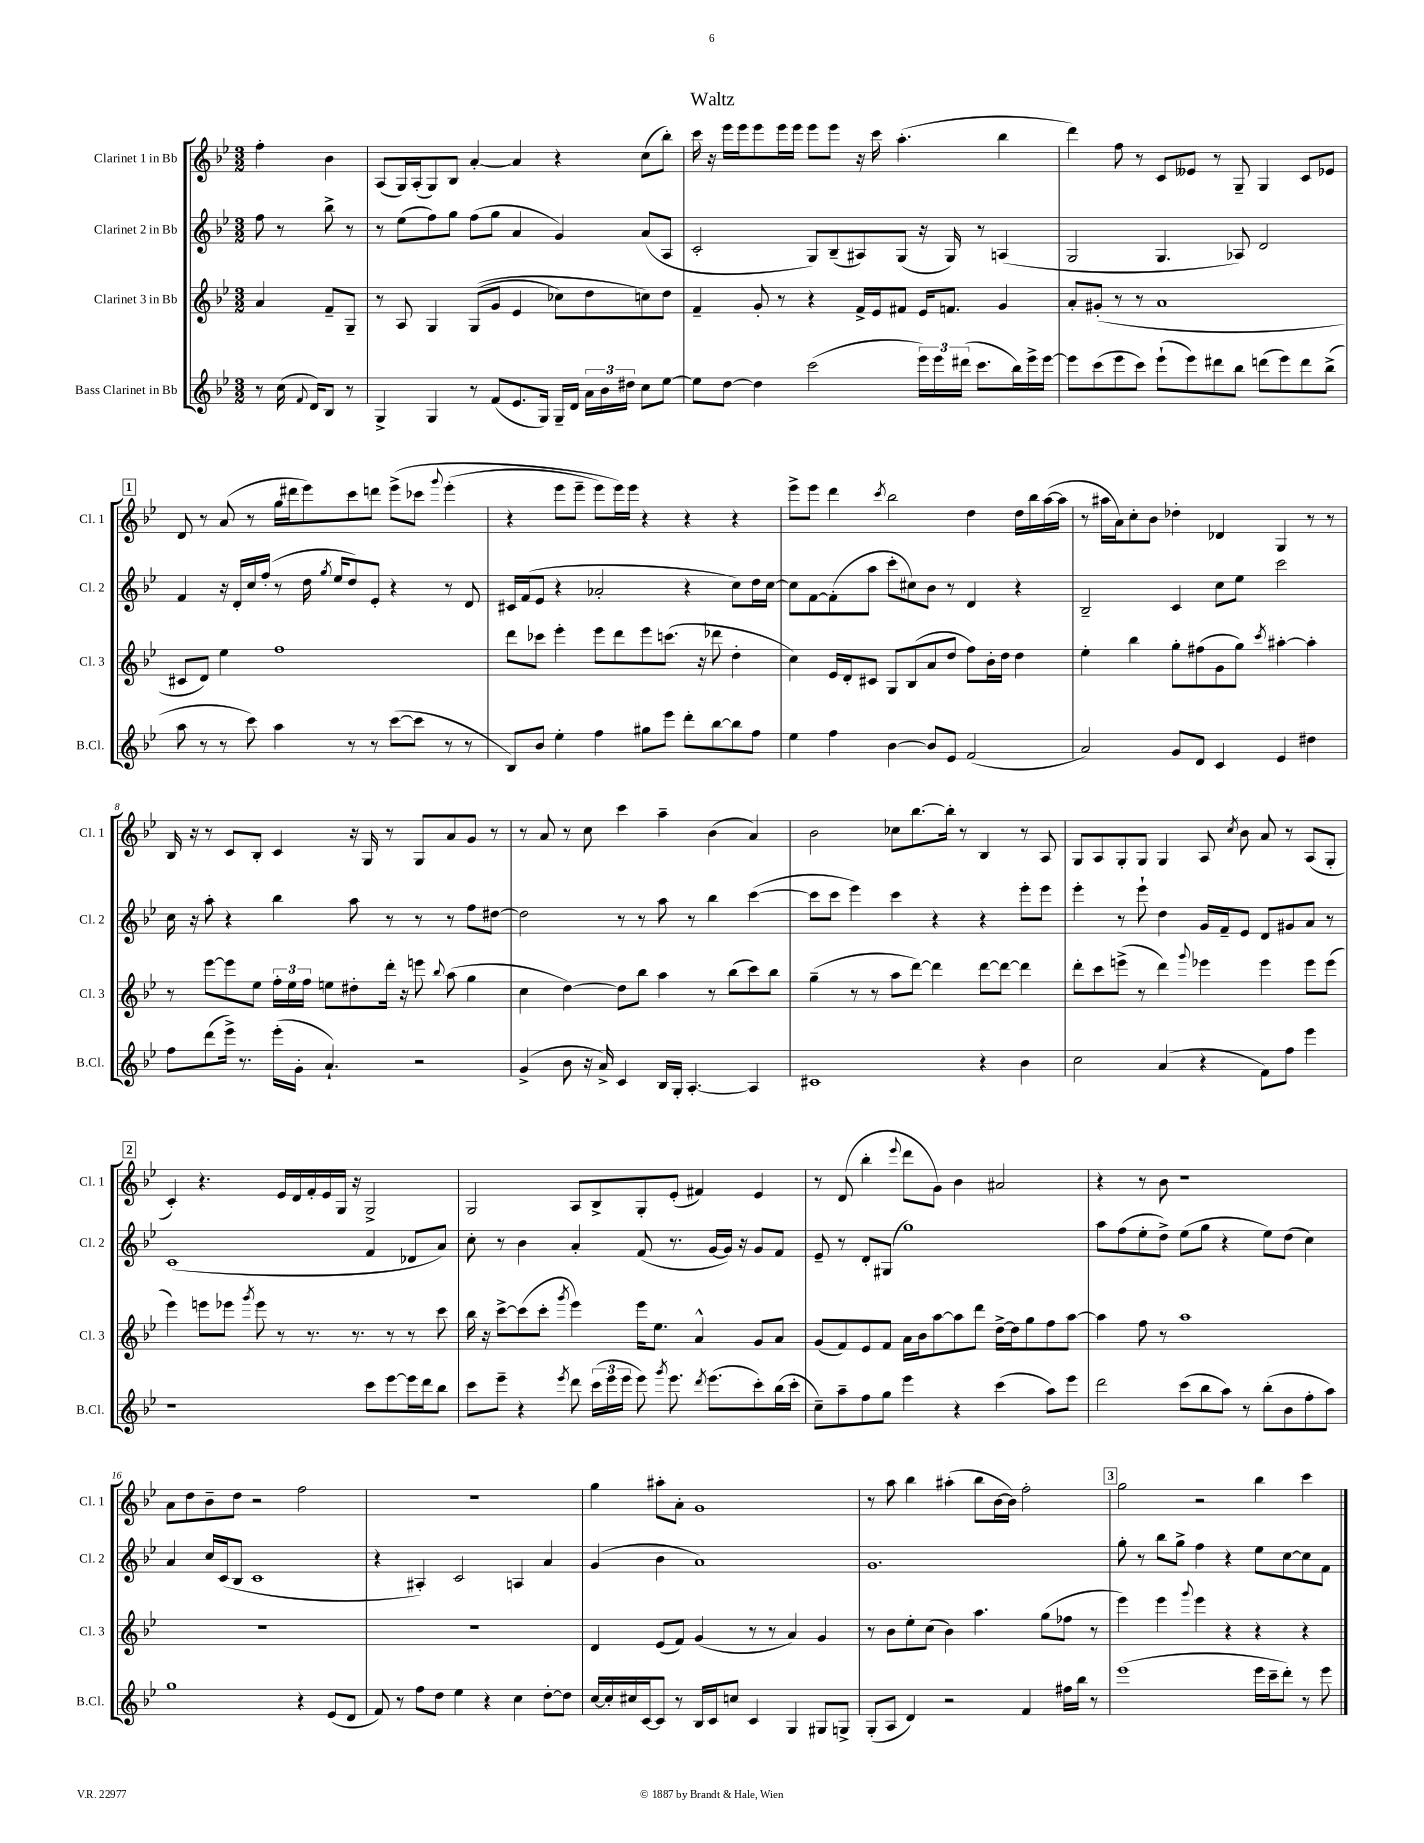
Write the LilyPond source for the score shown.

\header { title = "Waltz" }
<<
\new StaffGroup <<
\new Staff = "s0" \with { instrumentName = "Clarinet 1 in Bb" shortInstrumentName = "Cl. 1" } {
    \clef treble \key bes \major \numericTimeSignature \time 3/2 \partial 2
    \autoBeamOff f''4-. bes'4 |
    a8[( g16) a16-.( g8) bes8] a'4~-. a'4 r4 c''8[( bes''8]-.) |
    c'''16 r16 ees'''16[ ees'''16 ees'''8 ees'''16 ees'''16] ees'''8[ ees'''8] r16 c'''16 a''4.-.( bes''4 |
    d'''4) f''8 r8 c'8[ eeses'8] r8 g8-- g4 c'8[ ees'8] |
    \mark \markup { \box "1" } d'8 r8 a'8( r8 g''16[ dis'''16 ees'''8) c'''8 d'''8] ees'''8[->\( ces'''8] \appoggiatura { g'''8 } ees'''4-.( |
    r4 ees'''8[ ees'''8]-- ees'''8[) ees'''16\) ees'''16] r4 r4 r4 |
    ees'''8[-> ees'''8] d'''4 \acciaccatura { c'''8 } bes''2 d''4 d''16[ bes''16 a''16~( a''16] |
    r8 ais''16[ a'16) c''8-. bes'8] des''4-. des'4 g4 r8 r8 |
    bes16 r16 r8 c'8[ bes8]-. c'4 r16 g16 r8 g8[ a'8 g'8] r8 |
    r8 a'8 r8 c''8 c'''4 a''4-- bes'4( a'4) |
    bes'2 ces''8[ bes''8.~ bes''16]-. r8 bes4 r8 a8 |
    g8[ a8 g8-. g8] g4 a8 \acciaccatura { c''8 } bes'8 a'8 r8 a8[( g8]-. |
    \mark \markup { \box "2" } c'4-.) r4. ees'16[ d'16 f'16-. ees'16 g16] r16 g2-> |
    g2 a8[ bes8-> g8-. ees'8]-.( fis'4) ees'4 |
    r8 d'8( bes''4-. \appoggiatura { ees'''8 } d'''8[ g'8]) bes'4 ais'2 |
    r4 r8 bes'8 r1 |
    a'8[ d''8 bes'8-- d''8] r2 f''2 |
    R1. |
    g''4 ais''8[-. a'8]-. g'1 |
    r8 a''8 bes''4 ais''4-.( bes''8[ bes'16~ bes'16]) f''2-. |
    \mark \markup { \box "3" } g''2 r2 bes''4 c'''4 \bar "|." |
}
\new Staff = "s1" \with { instrumentName = "Clarinet 2 in Bb" shortInstrumentName = "Cl. 2" } {
    \clef treble \key bes \major \numericTimeSignature \time 3/2 \partial 2
    \autoBeamOff f''8 r8 bes''8-> r8 |
    r8 ees''8[( f''8) g''8] f''8[( g''8] a'4 g'4) a'8[( a8] |
    c'2-. g8[) bes8--( ais8) g8]( r16 g16) r8 a4( |
    g2 g4. aes8) d'2 |
    \mark \markup { \box "1" } f'4 r16 d'16[-. c''16 f''16]-.( r8 d''16 \acciaccatura { g''8 } ees''16[ d''8) ees'8]-. r4 r8 d'8 |
    cis'16[ f'16( ees'8] r4 aes'2-. r4 c''8[) d''16 c''16]~ |
    c''8[ f'8~ f'8-.( a''8] c'''8[-. cis''8) bes'8] r8 d'4 r4 |
    bes2-- c'4 c''8[ ees''8] c'''2 |
    c''16 r16 a''8-. r4 bes''4 a''8 r8 r8 r8 f''8[ dis''8]~ |
    dis''2 r8 r8 a''8 r8 bes''4 c'''4~( |
    c'''8[ c'''8] ees'''4) c'''4 r4 r4 ees'''8[-. ees'''8] |
    ees'''4-. r8 ees'''8-! d''4 g'16[ f'16-- ees'8] d'8[ gis'8 a'8] r8 |
    \mark \markup { \box "2" } c'1( f'4 des'8[ a'8]) |
    c''8-. r8 bes'4 a'4-. f'8( r8. g'16[~ g'16]) r16 g'8[ f'8] |
    ees'8-- r8 d'8[-. gis8]( g''1) |
    a''8[ f''8( ees''8-. d''8]->) ees''8[( g''8] r4 ees''8[) d''8]( c''4) |
    a'4 c''16[ c'16( bes8] c'1 |
    r4 ais4-.) c'2 a4 a'4 |
    g'4( bes'4 a'1) |
    g'1. |
    \mark \markup { \box "3" } g''8-. r8 bes''8[ g''8]-> f''4 r4 ees''8[ c''8~ c''8 f'8] \bar "|." |
}
\new Staff = "s2" \with { instrumentName = "Clarinet 3 in Bb" shortInstrumentName = "Cl. 3" } {
    \clef treble \key bes \major \numericTimeSignature \time 3/2 \partial 2
    \autoBeamOff a'4 f'8[-- g8]-- |
    r8 a8 g4 g8[(\( g'8] ees'4 ces''8[) d''8 c''8\) d''8] |
    f'4-- g'8-. r8 r4 f'16[-> ees'16 fis'8] ees'16[ f'8.] g'4 |
    a'8[-. gis'8]-.( r8 r8 a'1 |
    \mark \markup { \box "1" } cis'8[ d'8]) ees''4 f''1 |
    d'''8[ ces'''8] ees'''4-. ees'''8[ d'''8 ees'''8 c'''8.]( r16 des'''8 d''4-. |
    c''4) ees'16[ d'16-. cis'8] g8[ bes8( a'8 d''8] f''8[) bes'16-. d''16] d''4 |
    ees''4-. bes''4 g''8[-. fis''8( g'8 g''8]) \acciaccatura { c'''8 } ais''4~-. ais''4-. |
    r8 ees'''8[~ ees'''8 ees''8] \tuplet 3/2 { f''16[-. ees''16 f''16] } e''8[ dis''8-. d'''16]-. r16 e'''8 \appoggiatura { bes''8 } a''8( g''4 |
    c''4 d''4~) d''8[ bes''8] a''4 r8 bes''8[( c'''8) bes''8] |
    g''4--( r8 r8 a''8[ d'''8]~) d'''4 d'''8[~ d'''8]~ d'''4 |
    d'''8[-. c'''8 e'''8]->( r8 d'''4) \appoggiatura { g'''8 } ees'''4 ees'''4 ees'''8[ ees'''8]( |
    \mark \markup { \box "2" } ees'''4) e'''8[ ees'''8] \acciaccatura { g'''8 } ees'''8 r8 r8. r8. r8 r8 c'''8 |
    bes''16 r16 c'''8[~-> c'''8( c'''8]-. \acciaccatura { g'''8 } ees'''4) ees'''16[ ees''8.] a'4-^ g'8[ a'8] |
    g'8[( f'8) ees'8 f'8] a'16[ bes'16 a''8~ a''8 d'''8] d''16[~-> d''16 g''8 f''8 a''8]~ |
    a''4 f''8 r8 a''1 |
    R1. |
    R1. |
    d'4 ees'8[( f'8]) g'4( r8 r8 a'4) g'4 |
    r8 bes'8[ ees''8-. c''8]( bes'4) a''4. g''8[( fes''8] r8 |
    \mark \markup { \box "3" } ees'''4) ees'''4 \appoggiatura { g'''8 } ees'''4 r4 r4 r4 \bar "|." |
}
\new Staff = "s3" \with { instrumentName = "Bass Clarinet in Bb" shortInstrumentName = "B.Cl." } {
    \clef treble \key bes \major \numericTimeSignature \time 3/2 \partial 2
    \autoBeamOff r8 c''16( \appoggiatura { f'8 } d'16[) bes8] r8 |
    g4-> g4 r8 f'8[( ees'8. g16]) g16[-- d'16] \tuplet 3/2 { a'16[ bes'16 dis''16] } c''8[ ees''8]~ |
    ees''8[ d''8]~ d''4 c'''2( \tuplet 3/2 { ees'''16[) ees'''16 dis'''16]( } c'''8.[ bes''16) ees'''16-> ees'''16]~ |
    ees'''8[ c'''8( ees'''8 c'''8]) ees'''8[-!( ees'''8) dis'''8 bes''8] d'''8[( ees'''8) d'''8 bes''8]->( |
    \mark \markup { \box "1" } a''8 r8 r8 c'''8) a''4 r8 r8 c'''8[~( c'''8] r8 r8 |
    bes8[) bes'8] ees''4-. f''4 gis''8[ ees'''8] d'''8[-. bes''8~ bes''8 f''8] |
    ees''4 f''4 bes'4~ bes'8[ ees'8] f'2( |
    a'2) g'8[ d'8] c'4 ees'4 dis''4 |
    f''8[ d'''8( ees'''16]->) r8. ees'''16[-.( g'16]-. a'4.-!) r2 |
    g'4->( bes'8 r16 a'16->) c'4 bes16[ g16]-. a4.~-. a4 |
    cis'1 r4 bes'4 |
    c''2 a'4( r4 f'8[) f''8] ees'''4 |
    \mark \markup { \box "2" } r1 c'''8[ ees'''8~ ees'''16 d'''16 bes''8] |
    c'''8[ ees'''8]-- r4 \acciaccatura { ees'''8 } d'''8 \tuplet 3/2 { c'''16[( ees'''16 ees'''16] } ees'''8) \acciaccatura { g'''8 } ees'''8. \acciaccatura { d'''8 } ees'''8.[( c'''8-.) bes''16( c'''16]-. |
    c''8[--) a''8-- f''8 g''8] ees'''4 r4 c'''4( a''8[) ees'''8] |
    d'''2 c'''8[( bes''8 a''8]) r8 bes''8[-.( bes'8 f''8-. a''8]) |
    g''1 r4 ees'8[( d'8] |
    f'8) r8 f''8[ d''8] ees''4 r4 c''4 d''8[~-. d''8] |
    c''16[~ c''16-. cis''16 c'16~ c'8] r8 bes16[ c'16 c''8] c'4 g4 gis8[ g8]-> |
    g8[-.( a8] d'4) r2 f'4 fis''16[ bes''16] r8 |
    \mark \markup { \box "3" } ees'''1( ees'''16[ c'''16-- d'''8]-.) r8 ees'''8 \bar "|." |
}
>>
>>
